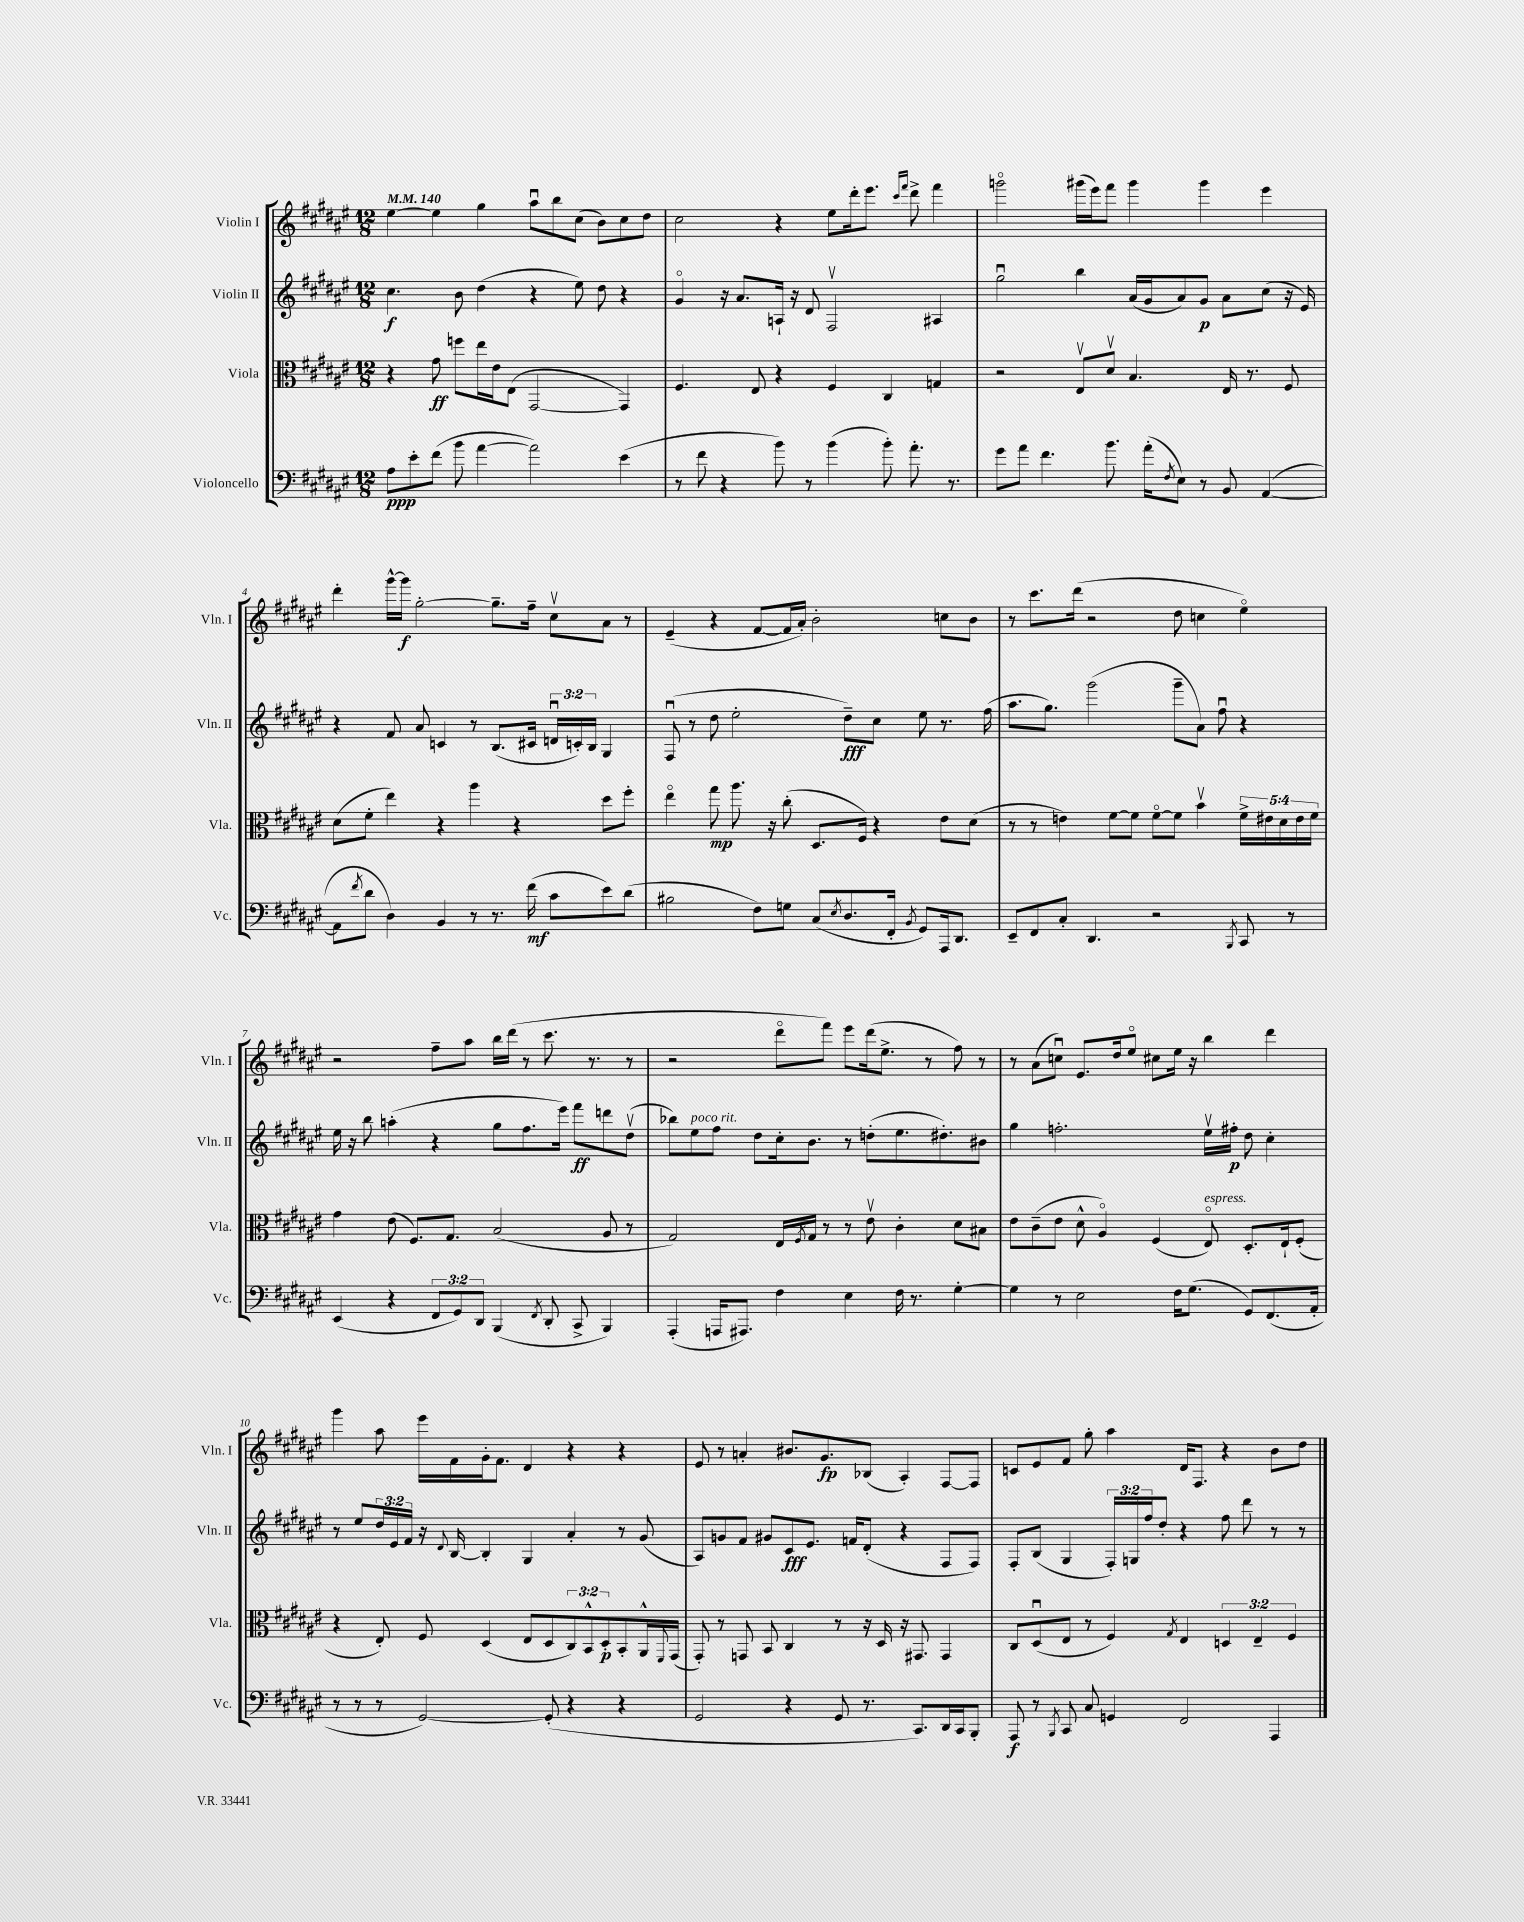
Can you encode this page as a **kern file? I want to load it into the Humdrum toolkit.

**kern	**dynam	**kern	**dynam	**kern	**dynam	**kern	**dynam
*part4	*part4	*part3	*part3	*part2	*part2	*part1	*part1
*staff4	*staff4	*staff3	*staff3	*staff2	*staff2	*staff1	*staff1
*I"Violoncello	*	*I"Viola	*	*I"Violin II	*	*I"Violin I	*
*I'Vc.	*	*I'Vla.	*	*I'Vln. II	*	*I'Vln. I	*
*clefF4	*	*clefC3	*	*clefG2	*	*clefG2	*
*k[f#c#g#d#a#e#]	*	*k[f#c#g#d#a#e#]	*	*k[f#c#g#d#a#e#]	*	*k[f#c#g#d#a#e#]	*
*M12/8	*	*M12/8	*	*M12/8	*	*M12/8	*
*MM140	*	*MM140	*	*MM140	*	*MM140	*
=1	=1	=1	=1	=1	=1	=1	=1
8A#\L	ppp	4r	.	4.cc#\	f	[4ee#\	.
8e#'\	.	.	.	.	.	.	.
(8f#\J	.	8g#\	ff	.	.	4ee#\]	.
8b\	.	8ffn\L	.	8b\	.	.	.
[4a#\	.	16ee#\L	.	(4dd#\	.	4gg#\	.
.	.	16e#\J	.	.	.	.	.
.	.	(8E#\J	.	.	.	.	.
2a#\])	.	[2GG#/	.	4r	.	8aa#u\L	.
.	.	.	.	.	.	8bb\	.
.	.	.	.	8ee#\)	.	(8cc#\J	.
.	.	.	.	8dd#\	.	8b\L)	.
(4e#\	.	4GG#/])	.	4r	.	8cc#\	.
.	.	.	.	.	.	8dd#\J	.
=2	=2	=2	=2	=2	=2	=2	=2
8r	.	4.F#/	.	4g#/	.	2cc#\	.
8f#\	.	.	.	.	.	.	.
4r	.	.	.	16r	.	.	.
.	.	.	.	8.a#/L	.	.	.
.	.	8E#/	.	.	.	.	.
8b\)	.	4r	.	16An`/Jk	.	4r	.
.	.	.	.	16r	.	.	.
8r	.	.	.	8d#/	.	.	.
(4b\	.	4F#/	.	2F#v/	.	8ee#\L	.
.	.	.	.	.	.	16ddd#'\k	.
.	.	.	.	.	.	8.eee#\J	.
8b'\)	.	4C#/	.	.	.	.	.
.	.	.	.	.	.	16qqccc#/LL	.
.	.	.	.	.	.	16qqfff#/JJ	.
8.a#'\	.	.	.	.	.	8ddd#^\	.
.	.	4Gn/	.	4A#X/	.	4fff#\	.
8.r	.	.	.	.	.	.	.
=3	=3	=3	=3	=3	=3	=3	=3
8g#\L	.	2r	.	2gg#u\	.	2gggn\	.
8a#\J	.	.	.	.	.	.	.
4.f#\	.	.	.	.	.	.	.
.	.	8E#v/L	.	4bb\	.	(16ggg#X\LL	.
.	.	.	.	.	.	16eee#\J)	.
8.b\	.	8d#v/J	.	.	.	8fff#\J	.
.	.	4.B/	.	(16a#/LL	.	4ggg#\	.
(16a#'\KL	.	.	.	16g#/J	.	.	.
8qF#/	.	.	.	.	.	.	.
8E#\J)	.	.	.	8a#/)	.	.	.
8r	.	.	.	8g#/J	p	4ggg#\	.
8BB/	.	16E#/	.	8a#\L	.	.	.
.	.	8.r	.	.	.	.	.
([4AA#/	.	.	.	(8cc#\J	.	4eee#\	.
.	.	8F#/	.	16r	.	.	.
.	.	.	.	16e#/)	.	.	.
!!LO:LB:g=z
=4	=4	=4	=4	=4	=4	=4	=4
8AA#\L]	.	(8d#\L	.	4r	.	4ddd#'\	.
8qf#/	.	.	.	.	.	.	.
8d#\J	.	8f#'\J	.	.	.	.	.
4D#\)	.	4ee#\)	.	8f#/	.	[16ggg#^^\LL	.
.	.	.	.	.	.	16ggg#\JJ]	f
.	.	.	.	8a#/	.	[2gg#'\	.
4BB/	.	4r	.	4cn/	.	.	.
8r	.	4aa#\	.	8r	.	.	.
8.r	.	.	.	(8.B/L	.	8.gg#~\L]	.
.	.	4r	.	.	.	.	.
(16f#\	mf	.	.	16c#X/Jk	.	16ff#~\Jk	.
8c#\L	.	.	.	24dnu/LL	.	8cc#v\L	.
.	.	.	.	24cn'/)	.	.	.
.	.	.	.	24B/JJ	.	.	.
8e#\)	.	8dd#\L	.	4G#/	.	8a#\J	.
(8d#\J	.	8ff#'\J	.	.	.	8r	.
=5	=5	=5	=5	=5	=5	=5	=5
2B#X\	.	4ee#\	.	(8F#u/	.	(4e#~/	.
.	.	.	.	8r	.	.	.
.	.	8gg#\	mp	8dd#\	.	4r	.
.	.	8.aa#\	.	2ee#'\	.	.	.
8F#\L)	.	.	.	.	.	[8f#/L	.
.	.	16r	.	.	.	.	.
8Gn\J	.	(8cc#'\	.	.	.	16f#/L]	.
.	.	.	.	.	.	16a#'/JJ)	.
(8C#/L	.	8.D#/L	.	.	.	2b'\	.
8qE#/	.	.	.	.	.	.	.
8.D#/	.	.	.	8dd#~\L)	fff	.	.
.	.	16F#/Jk)	.	.	.	.	.
.	.	4r	.	8cc#\J	.	.	.
16FF#'/Jk	.	.	.	.	.	.	.
8qBB/	.	.	.	.	.	.	.
8GG#/L)	.	.	.	8ee#\	.	.	.
16AAA#/k	.	8e#\L	.	8.r	.	8ccn\L	.
8.DD#/J	.	.	.	.	.	.	.
.	.	(8d#\J	.	.	.	8b\J	.
.	.	.	.	(16ff#\	.	.	.
=6	=6	=6	=6	=6	=6	=6	=6
8EE#~/L	.	8r	.	8.aa#\L	.	8r	.
8FF#/	.	8r	.	.	.	8.ccc#\L	.
.	.	.	.	8.gg#\J)	.	.	.
8C#'/J	.	4en\)	.	.	.	.	.
.	.	.	.	.	.	(16ddd#\Jk	.
4.DD#/	.	.	.	(2ggg#\	.	2r	.
.	.	[8f#\L	.	.	.	.	.
.	.	8f#\J]	.	.	.	.	.
2r	.	[8f#\L	.	.	.	.	.
.	.	8f#\J]	.	8ggg#~\L	.	8dd#\	.
.	.	4bv\	.	8a#\J)	.	4ccn\	.
.	.	.	.	8ff#u\	.	.	.
8qBBB/	.	.	.	.	.	.	.
8CC#/	.	20f#^\LL	.	4r	.	4ee#\)	.
.	.	20e#X\	.	.	.	.	.
.	.	20d#\	.	.	.	.	.
8r	.	.	.	.	.	.	.
.	.	20e#\	.	.	.	.	.
.	.	20f#\JJ	.	.	.	.	.
!!LO:LB:g=z
=7	=7	=7	=7	=7	=7	=7	=7
(4EE#/	.	4g#\	.	16ee#\	.	2r	.
.	.	.	.	16r	.	.	.
.	.	.	.	8bb\	.	.	.
4r	.	(8e#\	.	(4aan'\	.	.	.
.	.	8.F#/L)	.	.	.	.	.
12FF#/L	.	.	.	4r	.	8ff#~\L	.
.	.	8.G#/J	.	.	.	.	.
12GG#/)	.	.	.	.	.	.	.
.	.	.	.	.	.	8aa#\J	.
12DD#/J	.	.	.	.	.	.	.
(4BBB/	.	(2B/	.	8gg#\L	.	16bb\LL	.
.	.	.	.	.	.	(16ddd#\JJ	.
.	.	.	.	8.ff#\	.	8r	.
8qFF#/	.	.	.	.	.	.	.
8DD#'/	.	.	.	.	.	8.ccc#\	.
.	.	.	.	16eee#\Jk)	.	.	.
8CC#^/	.	.	.	8fff#\L	ff	.	.
.	.	.	.	.	.	8.r	.
4BBB/)	.	8A#/	.	8dddn\	.	.	.
.	.	8r	.	(8dd#v\J	.	8r	.
=8	=8	=8	=8	=8	=8	=8	=8
(4AAA#'/	.	2G#/)	.	8bb-X\L)	.	2r	.
!	!	!	!	!LO:TX:a:i:t=poco rit.	!	!	!
.	.	.	.	8ee#\	.	.	.
16AAAn/KL	.	.	.	8ff#\J	.	.	.
8.AAA#X/J)	.	.	.	.	.	.	.
.	.	.	.	8dd#\L	.	.	.
4F#\	.	16E#/LL	.	16cc#'\k	.	8ddd#\L	.
.	.	8qF#/	.	.	.	.	.
.	.	16G#/JJ	.	8.b\J	.	.	.
.	.	8r	.	.	.	8fff#\J)	.
4E#\	.	8r	.	8r	.	8eee#\L	.
.	.	8e#v\	.	(8ddn'\L	.	(16ddd#\k	.
.	.	.	.	.	.	8.ee#^\J	.
16F#\	.	4c#'\	.	8.ee#\	.	.	.
8.r	.	.	.	.	.	.	.
.	.	.	.	.	.	8r	.
.	.	.	.	8.dd#X'\)	.	.	.
[4G#'\	.	8d#\L	.	.	.	8ff#\)	.
.	.	8B#X\J	.	8b#X\J	.	8r	.
=9	=9	=9	=9	=9	=9	=9	=9
4G#\]	.	8e#\L	.	4gg#\	.	8r	.
.	.	(8c#~\	.	.	.	(8a#\L	.
8r	.	8e#\J	.	2.ffn'\	.	8ccnu\J)	.
2E#\	.	8d#^^\	.	.	.	8.e#/L	.
.	.	4A#/)	.	.	.	.	.
.	.	.	.	.	.	16dd#/k	.
.	.	.	.	.	.	8ee#/J	.
.	.	(4F#/	.	.	.	8cc#X\L	.
16F#\KL	.	.	.	.	.	16ee#\Jk	.
(8.G#\J	.	.	.	.	.	16r	.
!	!	!LO:TX:a:i:t=espress.	!	!	!	!	!
.	.	8E#/)	.	16ee#v\LL	.	4bb\	.
.	.	.	.	16ff#X'\JJ	p	.	.
8GG#/L)	.	8.D#'/L	.	8dd#\	.	.	.
(8.FF#/	.	.	.	4cc#'\	.	4ddd#\	.
.	.	16E#`/k	.	.	.	.	.
.	.	(8F#'/J	.	.	.	.	.
16AA#'/Jk	.	.	.	.	.	.	.
!!LO:LB:g=z
=10	=10	=10	=10	=10	=10	=10	=10
8r	.	4r	.	8r	.	4ggg#\	.
8r	.	.	.	8ee#/L	.	.	.
8r	.	8E#'/)	.	24dd#/L	.	8aa#\	.
.	.	.	.	24e#/	.	.	.
.	.	.	.	24f#/JJ	.	.	.
[2GG#/)	.	8F#/	.	16r	.	16eee#\LL	.
.	.	.	.	8qqd#/	.	.	.
.	.	.	.	[16B/	.	16f#\	.
.	.	(4D#/	.	4B'/]	.	16g#'\J	.
.	.	.	.	.	.	8.f#\J	.
.	.	8E#/L	.	4G#/	.	4d#/	.
(8GG#'/]	.	8D#/	.	.	.	.	.
4r	.	12C#/)	.	4a#'/	.	4r	.
.	.	12BB^^/	.	.	.	.	.
.	.	12D#'/	p	.	.	.	.
4r	.	8BB'/	.	8r	.	4r	.
.	.	16AA#^^/L	.	(8g#/	.	.	.
.	.	8qqFF#/	.	.	.	.	.
.	.	(16GG#/JJ	.	.	.	.	.
=11	=11	=11	=11	=11	=11	=11	=11
2GG#/	.	8GG#'/)	.	8A#/L)	.	8e#/	.
.	.	8r	.	8gn/	.	8r	.
.	.	8GGn/	.	8f#/J	.	4an'/	.
.	.	8BB/	.	8g#X/L	.	.	.
4r	.	4C#/	.	8c#/	fff	8.b#X/L	.
.	.	.	.	8.e#/J	.	.	.
.	.	.	.	.	.	8.g#/	fp
8GG#/	.	8r	.	.	.	.	.
.	.	.	.	16fn/KL	.	.	.
8.r	.	16r	.	(8d#'/J	.	(8B-X/J	.
.	.	16D#/	.	.	.	.	.
.	.	16r	.	4r	.	4A#'/)	.
8.CC#/L)	.	8.GG#X/	.	.	.	.	.
16DD#/L	.	4GG#/	.	8F#/L	.	[8F#/L	.
16CC#/J	.	.	.	.	.	.	.
8BBB'/J	.	.	.	8F#/J)	.	8F#/J]	.
=12	=12	=12	=12	=12	=12	=12	=12
8AAA#/	f	8C#/L	.	8F#'/L	.	8cn/L	.
8r	.	(8D#u/	.	(8B/J	.	8e#/	.
8qBBB/	.	.	.	.	.	.	.
8CC#/	.	8E#/J	.	4G#/	.	8f#/J	.
8C#/	.	8r	.	.	.	8gg#'\	.
4GGn/	.	4F#/)	.	24F#'/LL)	.	4aa#\	.
.	.	.	.	24Gn/	.	.	.
.	.	.	.	24ff#/J	.	.	.
.	.	.	.	8dd#'/J	.	.	.
.	.	8qG#/	.	.	.	.	.
2FF#/	.	4E#/	.	4r	.	16d#/KL	.
.	.	.	.	.	.	8.F#/J	.
.	.	6Dn/	.	8ff#\	.	4r	.
.	.	.	.	8ddd#\	.	.	.
.	.	6E#~/	.	.	.	.	.
4AAA#/	.	.	.	8r	.	8b\L	.
.	.	6F#/	.	.	.	.	.
.	.	.	.	8r	.	8dd#\J	.
==	==	==	==	==	==	==	==
*-	*-	*-	*-	*-	*-	*-	*-
